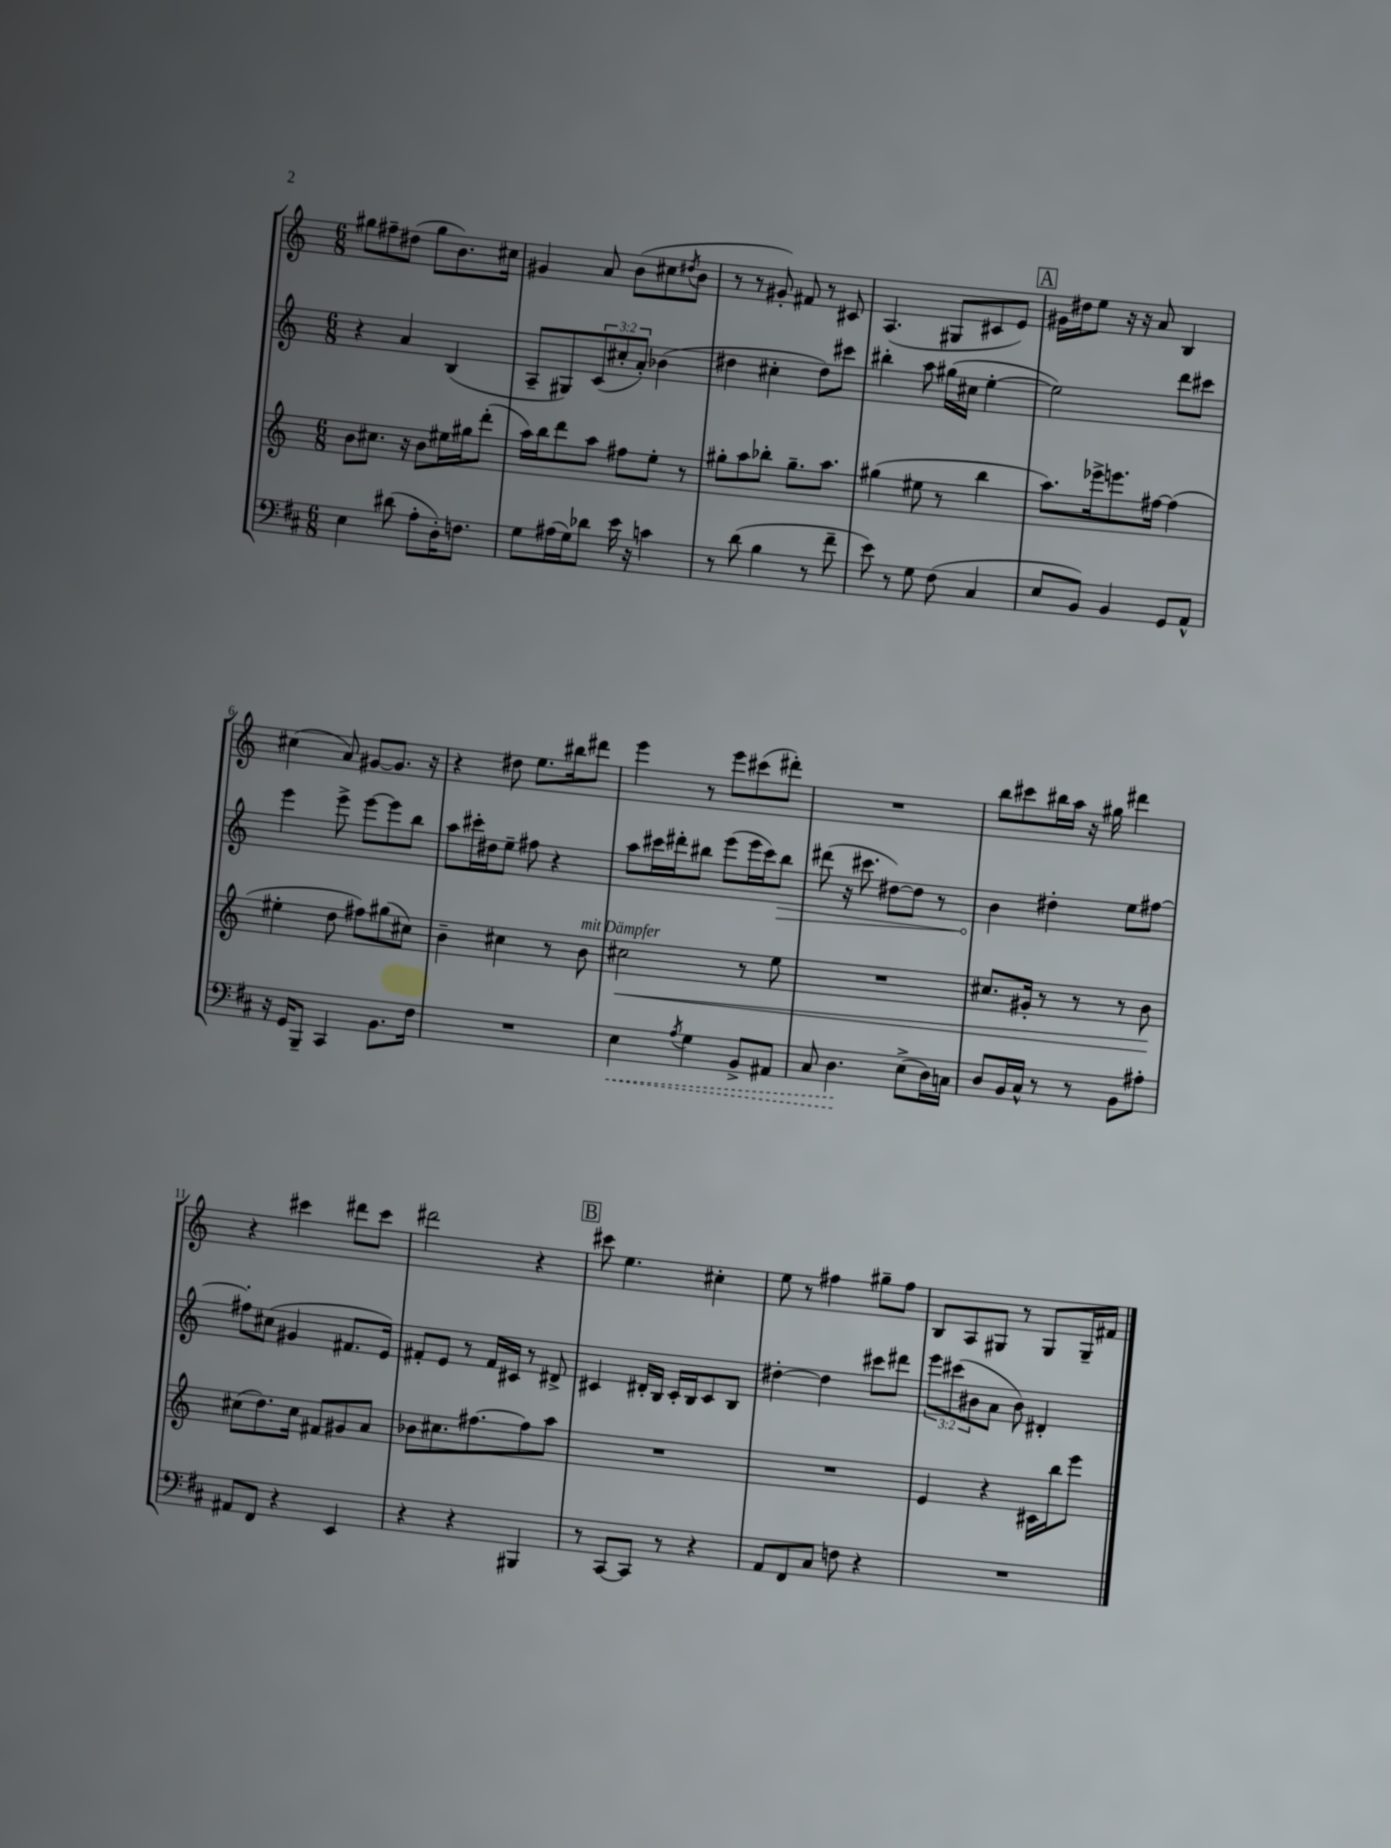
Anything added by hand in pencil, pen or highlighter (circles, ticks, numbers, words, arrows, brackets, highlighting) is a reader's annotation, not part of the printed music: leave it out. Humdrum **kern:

**kern	**kern	**kern	**kern
*staff4	*staff3	*staff2	*staff1
*clefF4	*clefG2	*clefG2	*clefG2
*k[f#c#]	*k[]	*k[]	*k[]
*M6/8	*M6/8	*M6/8	*M6/8
4E\	8b\L	4r	8gg#\L
.	8.cc#\J	.	8ff#~\
(8d#\	.	4a/	(8dd#\J
.	16r	.	.
8A'\L	8b\L	.	8gg#\L
16D'\K)	16ee#\L	(4B/	8.b\)
8.F\J	16gg#\J	.	.
.	(8ddd'\J	.	.
.	.	.	16cc#\Jk
=	=	=	=
8G\L	16aa\LL)	8A~/L	4g#/
.	16bb\J	.	.
(16A#\L	8ddd\	8G#/)	.
16G\J)	.	.	.
8d-\J	8aa\J	(12c/	8a/
.	.	12cc#'/	.
16e\	8ff#\L	.	(8b\L
.	.	12a'/J)	.
16r	.	.	.
4c\	8ee'\J	(4b-\	8cc#\
.	.	.	8qdd#/
.	8r	.	8b\J
=	=	=	=
8r	8gg#'\L	4dd#\	8r
(8d\	8aa\	.	8r
4B\	8bb-'\J	4cc#'\	8g#'/)
.	8.gg#~\L	.	8f#/
8r	.	8dd#\L)	8r
.	8.aa\J	.	.
8f#~\	.	8ccc#\J	8c#/
=	=	=	=
8e\)	(4gg#\	4bb#'\	(4.A/
8r	.	.	.
8G\	8ee#\	8aa\	.
(8F#\	8r	(16gg#\LL	8G#/L
.	.	16cc#\JJ	.
4C#/	4bb\	[4ee'\	8c#/
.	.	.	8e/J)
=	=	=	=
8E/L	8.aa\L)	2ee\])	16g#\LL
.	.	.	16dd#\J
8BB/J)	.	.	8ee\J
.	16eee-^\k	.	.
4BB/	8.eee\	.	16r
.	.	.	16r
.	.	.	8a/
.	[16ff#\Jk	.	.
8GG/L	(4ff#\]	8ddd\L	4B/
8AA^^/J	.	8ccc#\J	.
=	=	=	=
16r	4ee#'\	4eee\	(4cc#\
16GG/LK	.	.	.
8BBB~/J	.	.	.
4CC#/	8dd\	8eee^\	8a/)
.	8ff#\L)	[8eee\L	[8g#/L
8.BB\L	(8gg#\	8eee\]	8.g#/]J
.	8cc#\J)	8bb\J	.
16F#\Jk	.	.	16r
=	=	=	=
2.r	4b~\	8aa\L	4r
.	.	16ccc#'\L	.
.	.	16dd#\J	.
.	4cc#\	8ee~\J	8dd#\
.	.	8ff#\	8.ee\L
.	8r	4r	.
.	.	.	16bb#\k
.	8b\	.	8ddd#\J
=	=	=	=
4E\	2cc#\	8aa\L	4eee\
.	.	16ccc#\L	.
.	.	16ddd#'\J	.
8qA/	.	.	.
4G\	.	8bb#\J	8r
.	.	(8eee\L	8eee\L
8BB^/L	8r	16eee\L	(8ccc#\
.	.	16ccc#\J)	.
8AA#/J	8ee\	8bb#\J	8ddd#'\J)
=	=	=	=
8C#/	2.r	(8ddd#\	2.r
4.D\	.	16r	.
.	.	8.ccc#\	.
.	.	[8dd#\L)	.
(8E^\L	.	8dd#\]J	.
16D\L)	.	8r	.
16C\JJ	.	.	.
=	=	=	=
8D/L	8.cc#/L	4b\	8bb\L
16BB/L	.	.	8ccc#\
16C#^^/JJ	16g#'/Jk	.	.
8r	8r	4dd#'\	16bb#\L
.	.	.	16aa\JJ
8r	8r	.	16r
.	.	.	16gg#\
8BB\L	8r	8ee\L	4ddd#\
8A#'\J	8b\	[8ff#\J	.
=	=	=	=
8AA#/L	(8cc#\L	8ff#'\]L	4r
8FF#/J	8.dd\)	(8cc#\J	.
4r	.	4g#/	4ccc#\
.	16cc#\Jk	.	.
.	8f#/L	.	.
4EE/	8g#/	8.f#/L	8ddd#\L
.	8a/J	.	8ccc#\J
.	.	16e/Jk)	.
=	=	=	=
4r	8b-\L	8f#'/L	2ddd#\
.	8.cc#\	8e/J	.
4r	.	8r	.
.	[8.ff#\	.	.
.	.	16f#/LL	.
.	.	16c#/JJ	.
4BBB#/	8ff#\]	8r	4r
.	8aa\J	8d#^/	.
=	=	=	=
8r	2.r	4c#/	8ccc#\
[8CC#/L	.	.	4.ee\
8CC#/]J	.	16d#'/LL	.
.	.	16B/JJ	.
8r	.	16c#'/LL	.
.	.	16B/J	.
4r	.	8c#/	4cc#'\
.	.	8B/J	.
=	=	=	=
8AA/L	2.r	[4dd#'\	8ee\
8FF#/	.	.	8r
8C#/J	.	4dd#\]	4ff#\
8F\	.	.	.
4r	.	8ccc#\L	8gg#~\L
.	.	8ddd#\J	8ff#\J
=	=	=	=
2.r	4e/	12eee\L	8B/L
.	.	(12ccc#\	.
.	.	.	8A/
.	.	12b#\	.
.	4r	8a\J	8G#/J
.	.	8b#\)	8r
.	16c#\LL	4d#'/	8G#/L
.	16bb\J	.	.
.	8eee\J	.	16G#~/L
.	.	.	16f#/JJ
==	==	==	==
*-	*-	*-	*-
